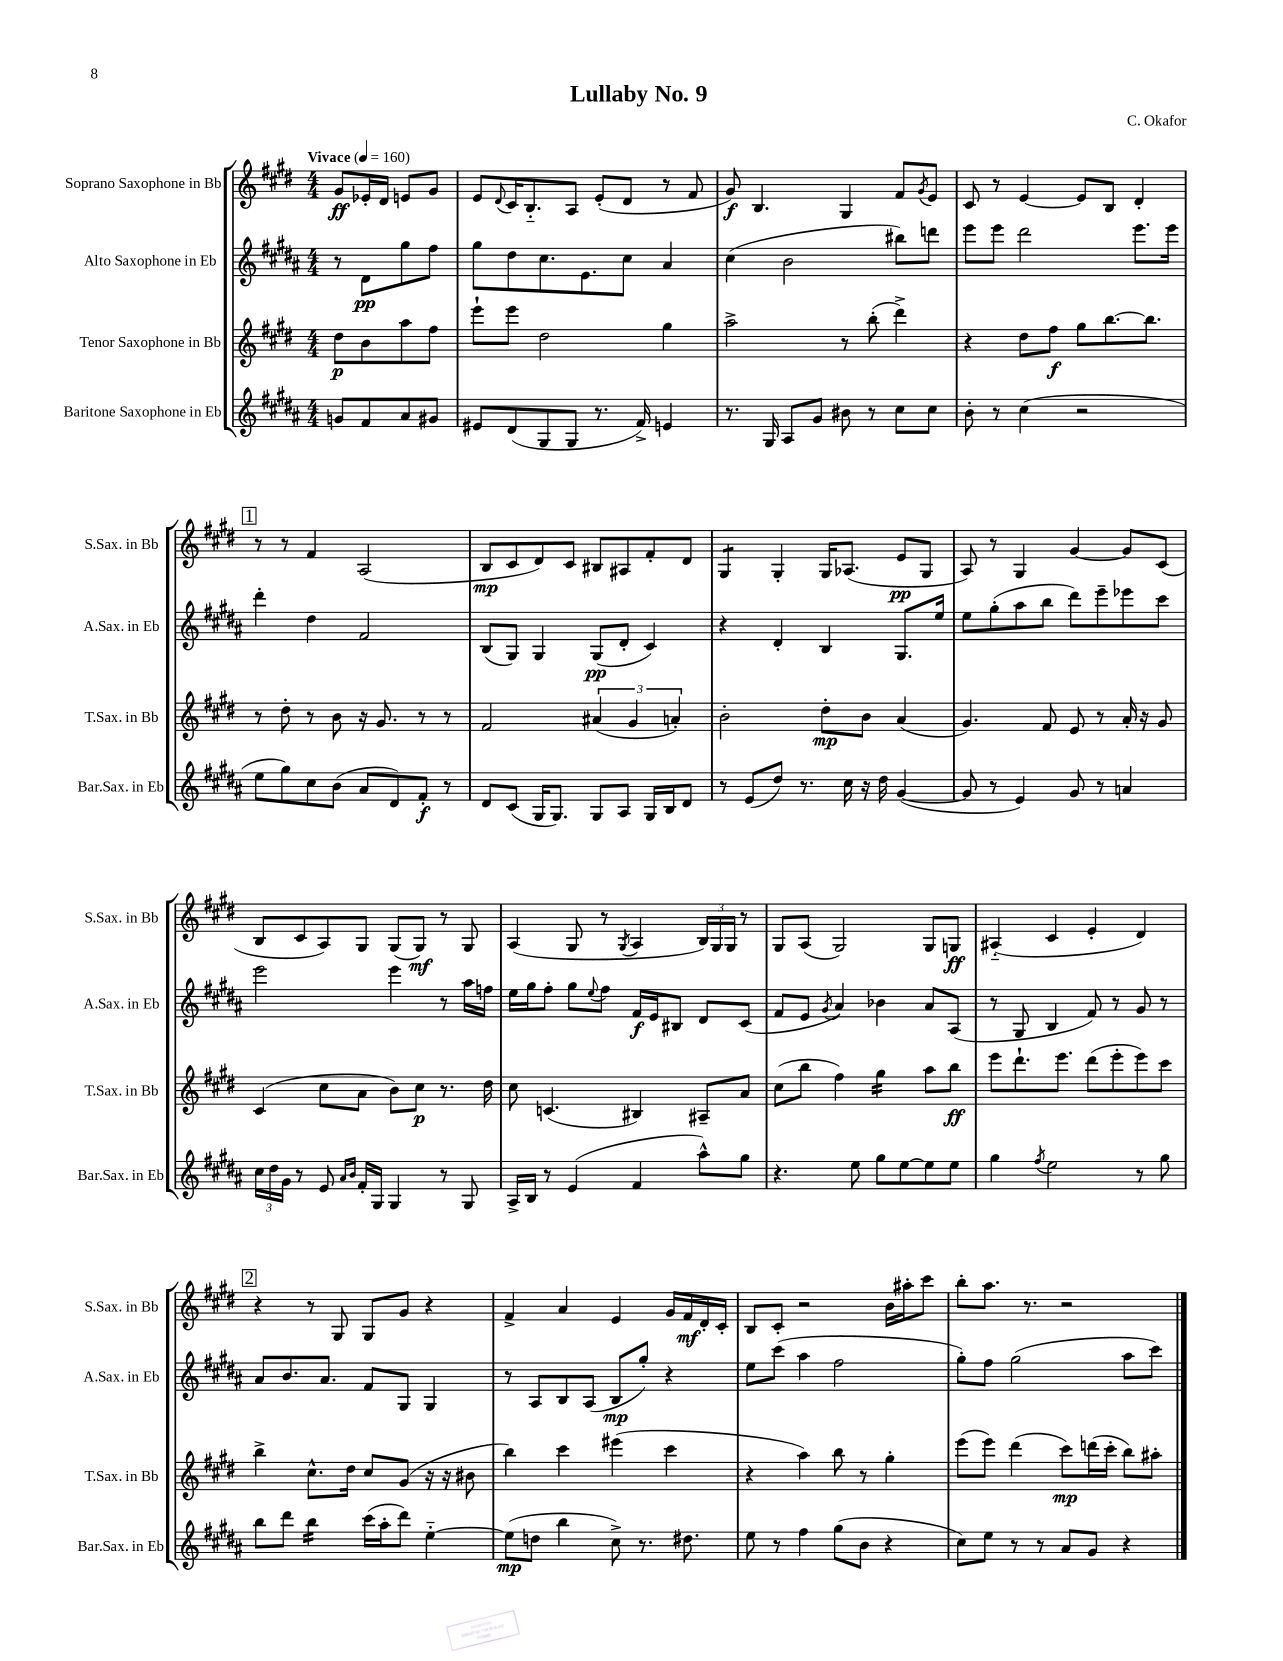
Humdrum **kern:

**kern	**kern	**kern	**kern
*staff4	*staff3	*staff2	*staff1
*clefG2	*clefG2	*clefG2	*clefG2
*k[f#c#g#d#a#]	*k[f#c#g#d#]	*k[f#c#g#d#a#]	*k[f#c#g#d#]
*M4/4	*M4/4	*M4/4	*M4/4
*MM160	*MM160	*MM160	*MM160
8g	8dd#	8r	8g#
8f#	8b	8d#	16e-'
.	.	.	16d#
8a#	8aa	8gg#	8e
8g#	8ff#	8ff#	8g#
=	=	=	=
8e#	8eee`	8gg#	8e
.	.	.	8qqd#
(8d#	8eee	8dd#	16c#
.	.	.	8.B'~
8G#	2dd#	8.cc#	.
8G#	.	.	8A
.	.	8.e	.
8.r	.	.	(8e'
.	.	8cc#	8d#
16f#^)	.	.	.
4e	4gg#	4a#	8r
.	.	.	8f#
=	=	=	=
8.r	2aa^	(4cc#	8g#)
.	.	.	4.B
16G#	.	.	.
8A#	.	2b	.
8g#	.	.	.
8b#	8r	.	4G#
8r	(8bb'	.	.
8cc#	4ddd#^)	8bb#)	8f#
.	.	.	8qg#
8cc#	.	8ddd	8e
=	=	=	=
8b'	4r	8eee	8c#
8r	.	8eee	8r
(4cc#	8dd#	2ddd#	[4e
.	8ff#	.	.
2r	8gg#	.	8e]
.	[8.bb	.	8B
.	.	8.eee	4d#'
.	8.bb]	.	.
.	.	16eee	.
=	=	=	=
8ee	8r	4ddd#'	8r
8gg#)	8dd#'	.	8r
8cc#	8r	4dd#	4f#
(8b	8b	.	.
8a#	16r	2f#	(2A
.	8.g#	.	.
8d#)	.	.	.
8f#'	8r	.	.
8r	8r	.	.
=	=	=	=
8d#	2f#	(8B	8B
(8c#	.	8G#)	8c#
16G#	.	4G#	8d#)
8.G#)	.	.	.
.	.	.	8c#
8G#	(6a#	(8G#	8B#
8A#	.	8d#'	8A#
.	6g#	.	.
16G#	.	4c#)	8f#'
16B	.	.	.
.	6a')	.	.
8d#	.	.	8d#
=	=	=	=
8r	2b'	4r	4G#
(8e	.	.	.
8dd#)	.	4d#'	4G#'
8.r	.	.	.
.	8dd#'	4B	16G#
16cc#	.	.	(8.A-
16r	8b	.	.
16dd#	.	.	.
([4g#	(4a	8.G#	8e
.	.	.	8G#
.	.	16ee	.
=	=	=	=
8g#]	4.g#)	8ee	8A)
8r	.	(8gg#'	8r
4e)	.	8aa#	4G#
.	8f#	8bb	.
8g#	8e	8ddd#)	[4g#
8r	8r	8eee~	.
4a	16a'	8eee-	8g#]
.	16r	.	.
.	8g#	8ccc#	(8c#
=	=	=	=
24cc#	(4c#	2eee	8B
24dd#	.	.	.
24g#	.	.	.
8r	.	.	8c#
8e	8cc#	.	8A)
16qqa#	.	.	.
16qqb	.	.	.
16f#'	8a	.	8G#
16G#	.	.	.
4G#	8b)	4eee	(8G#
.	8cc#	.	8G#)
8r	8.r	8r	8r
8G#	.	16aa#	8G#
.	16dd#	16ff	.
=	=	=	=
16A#^	8cc#	16ee	(4A
16B	.	16gg#	.
8r	(4.c	8ff#'	.
(4e	.	8gg#	8G#
.	.	8qqee	.
.	.	8ff#	8r
.	.	.	8qG#
4f#	4B#)	16f#	4A
.	.	16e	.
.	.	8B#	.
8aa#^^)	8A#~	8d#	24B)
.	.	.	24G#
.	.	.	24G#
8gg#	8a	(8c#	8r
=	=	=	=
4.r	(8cc#	8f#	8G#
.	8bb	8e	(8A
.	.	8qg#	.
.	4ff#)	4a#)	2G#)
8ee	.	.	.
8gg#	4gg#	4b-	.
[8ee	.	.	.
8ee]	8aa	8a#	8G#
8ee	8bb	(8A#	8G
=	=	=	=
4gg#	8eee	8r	(4A#'~
.	8.ddd#`	8G#	.
8qff#	.	.	.
2ee	.	4B	4c#
.	8.eee	.	.
.	(8ddd#	8f#)	4e'
.	8eee'	8r	.
8r	8eee)	8g#	4d#)
8gg#	8ccc#	8r	.
=	=	=	=
8bb	4bb^	8a#	4r
8ddd#	.	8.b	.
4bb	8.cc#^^	.	8r
.	.	8.a#	.
.	.	.	8G#
.	16dd#	.	.
(16ccc#	8cc#	8f#	8G#
16aa#'	.	.	.
8ddd#)	(8g#	8G#	8g#
[4ee'~	16r	4G#	4r
.	16r	.	.
.	8b#	.	.
=	=	=	=
(8ee]	4bb)	8r	4f#^
8dd	.	8A#	.
4bb	4ccc#	8B	4a
.	.	(8A#	.
8cc#^)	(4eee#	8B	4e
8.r	.	8gg#')	.
.	4ccc#	4r	16g#
8.dd#	.	.	16f#
.	.	.	16d#'
.	.	.	16c#'
=	=	=	=
8ee	4r	8ee	8B
8r	.	(8ccc#	8c#'
4ff#	4aa)	4aa#	2r
(8gg#	8bb	2ff#	.
8b	8r	.	.
4r	4gg#'	.	16b
.	.	.	16aa#'
.	.	.	8ccc#
=	=	=	=
8cc#)	(8eee	8gg#')	8bb'
8ee	8eee)	8ff#	8.aa
8r	(4ddd#	(2gg#	.
.	.	.	8.r
8r	.	.	.
8a#	8ccc#)	.	2r
8g#	(16ddd	.	.
.	16ccc#'	.	.
4r	8bb)	8aa#	.
.	8aa#'	8ccc#)	.
==	==	==	==
*-	*-	*-	*-
